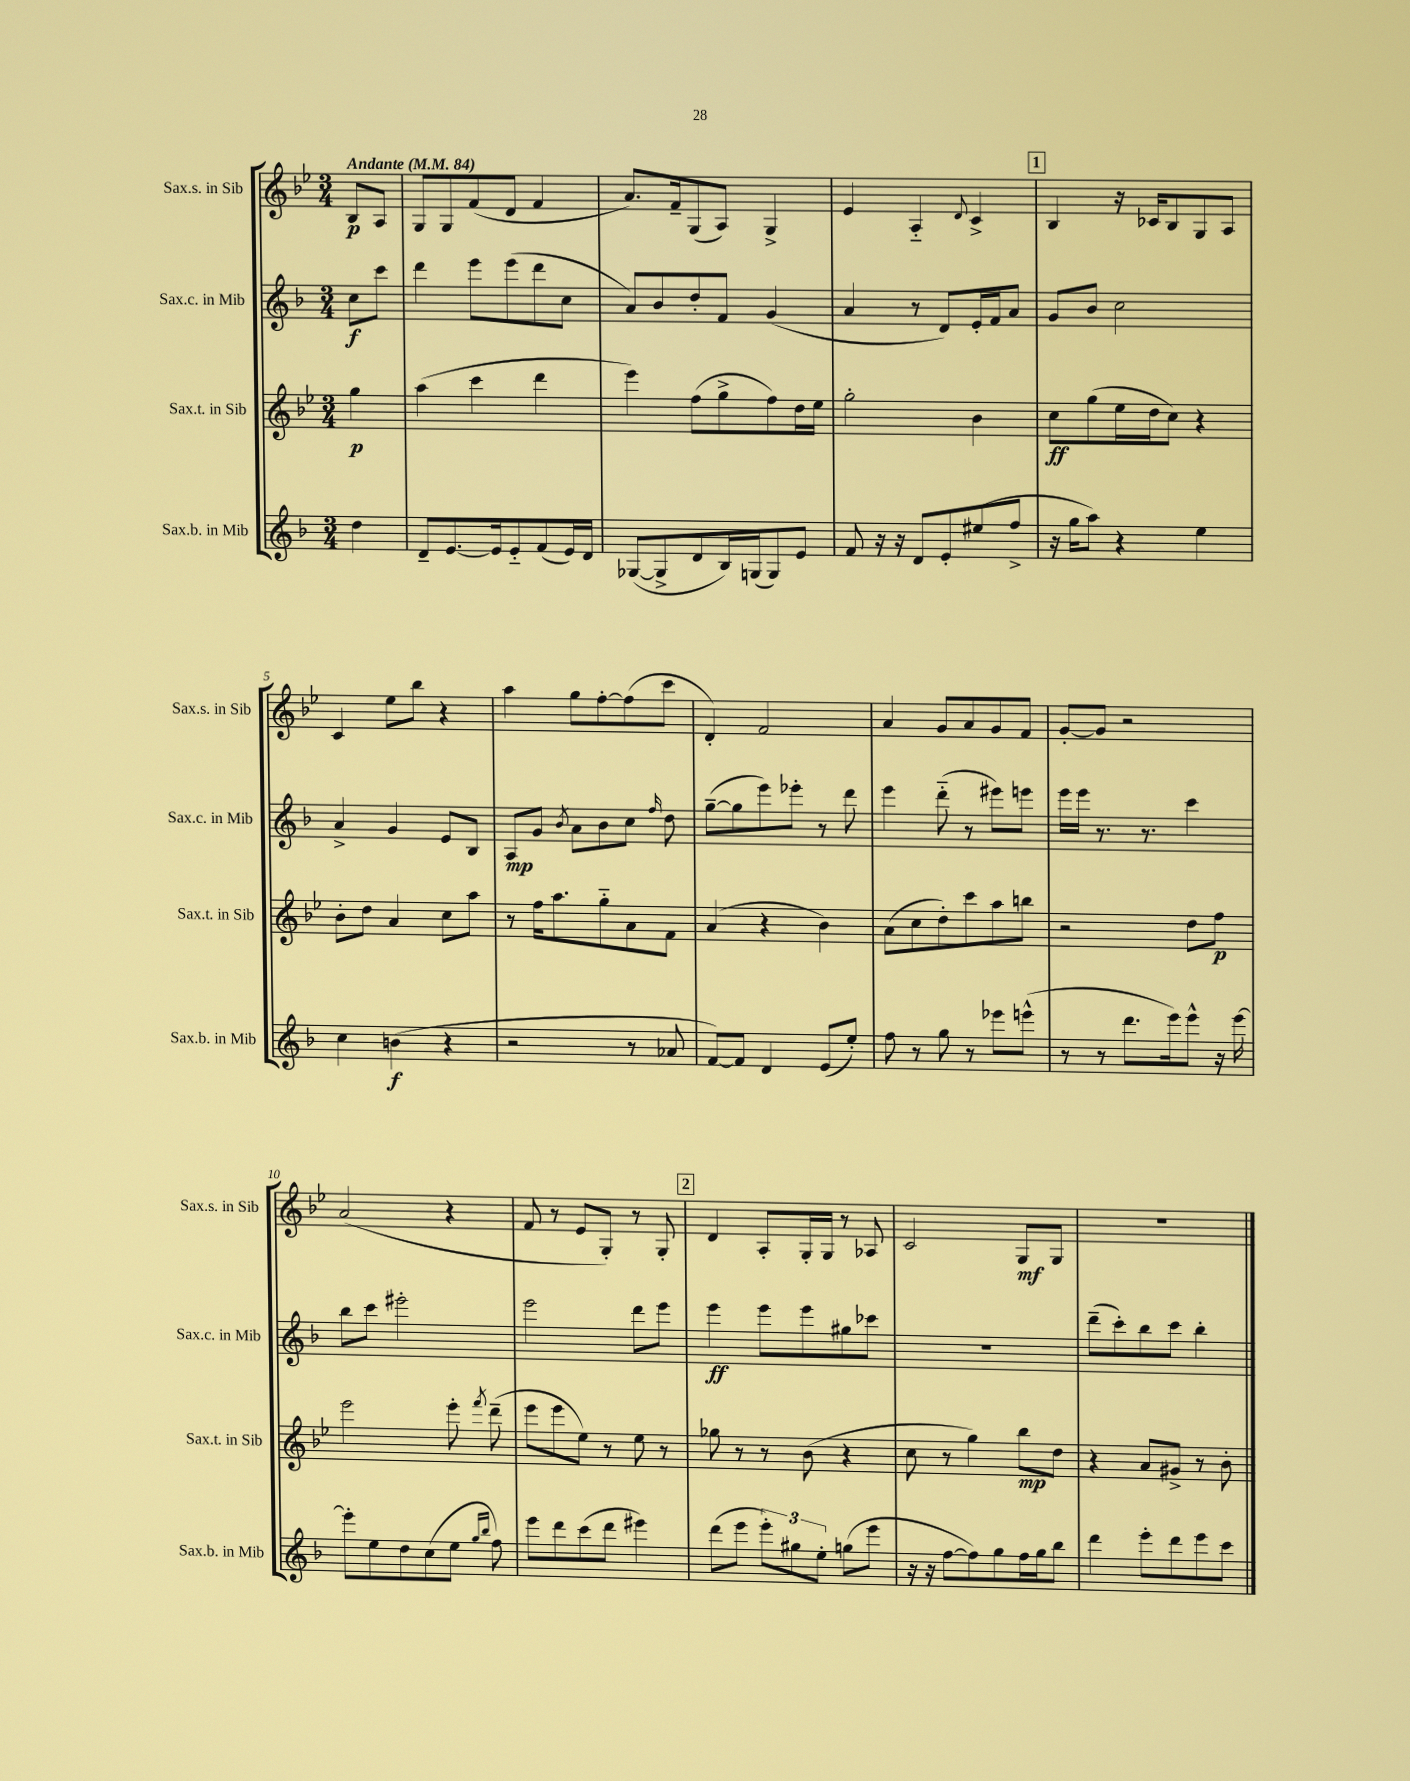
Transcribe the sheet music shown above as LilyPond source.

<<
\new StaffGroup <<
\new Staff = "s0" \with { instrumentName = "Sax.s. in Sib" shortInstrumentName = "Sax.s. in Sib" } {
    \clef treble \key bes \major \numericTimeSignature \time 3/4 \partial 4 \tempo "Andante" 4 = 84
    \autoBeamOff bes8[\p a8] |
    g8[ g8 f'8( d'8] f'4 |
    a'8.[) f'16-- g8( a8]) g4-> |
    ees'4 a4-_ \appoggiatura { d'8 } c'4-> |
    \mark \markup { \box "1" } bes4 r16 ces'16[ bes8 g8 a8] |
    c'4 ees''8[ bes''8] r4 |
    a''4 g''8[ f''8~-. f''8( c'''8] |
    d'4-.) f'2 |
    a'4 g'8[ a'8 g'8 f'8] |
    g'8[~-. g'8] r2 |
    a'2( r4 |
    f'8 r8 ees'8[ g8]-.) r8 g8-. |
    \mark \markup { \box "2" } d'4 a8[-. g16-. g16] r8 aes8 |
    c'2 g8[\mf g8] |
    R2. \bar "|." |
}
\new Staff = "s1" \with { instrumentName = "Sax.c. in Mib" shortInstrumentName = "Sax.c. in Mib" } {
    \clef treble \key f \major \numericTimeSignature \time 3/4 \partial 4
    \autoBeamOff c''8[\f c'''8] |
    d'''4 e'''8[ e'''8( d'''8 c''8] |
    a'8[) bes'8 d''8-. f'8] g'4( |
    a'4 r8 d'8[) e'16-. f'16 a'8] |
    \mark \markup { \box "1" } g'8[ bes'8] c''2 |
    a'4-> g'4 e'8[ bes8] |
    a8[\mp g'8] \acciaccatura { bes'8 } a'8[ bes'8 c''8] \grace { f''16 } d''8 |
    g''8[~--( g''8 e'''8) ees'''8]-. r8 d'''8 |
    e'''4 d'''8-_( r8 eis'''8[) e'''8] |
    e'''16[ e'''16] r8. r8. c'''4 |
    bes''8[ c'''8] eis'''2-. |
    e'''2 d'''8[ e'''8] |
    \mark \markup { \box "2" } e'''4\ff e'''8[ e'''8 gis''8 ces'''8] |
    R2. |
    d'''8[--( c'''8-.) bes''8 c'''8] bes''4-. \bar "|." |
}
\new Staff = "s2" \with { instrumentName = "Sax.t. in Sib" shortInstrumentName = "Sax.t. in Sib" } {
    \clef treble \key bes \major \numericTimeSignature \time 3/4 \partial 4
    \autoBeamOff g''4\p |
    a''4( c'''4 d'''4 |
    ees'''4) f''8[( g''8-> f''8) d''16 ees''16] |
    g''2-. bes'4 |
    \mark \markup { \box "1" } c''8[\ff g''8( ees''16 d''16 c''8]) r4 |
    bes'8[-. d''8] a'4 c''8[ a''8] |
    r8 f''16[ a''8. g''8-_ a'8 f'8] |
    a'4( r4 bes'4) |
    a'8[( c''8 d''8-.) c'''8 a''8 b''8] |
    r2 d''8[ f''8]\p |
    ees'''2 ees'''8-. \acciaccatura { f'''8 } d'''8--( |
    ees'''8[ ees'''8 ees''8]) r8 ees''8 r8 |
    \mark \markup { \box "2" } ges''8 r8 r8 bes'8( r4 |
    c''8 r8 g''4) bes''8[\mp d''8] |
    r4 a'8[ gis'8]-> r8 bes'8-. \bar "|." |
}
\new Staff = "s3" \with { instrumentName = "Sax.b. in Mib" shortInstrumentName = "Sax.b. in Mib" } {
    \clef treble \key f \major \numericTimeSignature \time 3/4 \partial 4
    \autoBeamOff d''4 |
    d'8[-- e'8.~ e'16 e'8-_ f'8( e'16) d'16] |
    ges8[~( ges8-> d'8 bes16) g16( g8) e'8] |
    f'8 r16 r16 d'8[ e'8-. eis''8( f''8]-> |
    \mark \markup { \box "1" } r16 g''16[ a''8]) r4 e''4 |
    c''4 b'4\f( r4 |
    r2 r8 aes'8 |
    f'8[~) f'8] d'4 e'8[( e''8]-.) |
    f''8 r8 g''8 r8 ees'''8[ e'''8]-^( |
    r8 r8 d'''8.[ e'''16) e'''8]-^ r16 e'''16~ |
    e'''8[-. e''8 d''8 c''8( e''8] \grace { g''16[ bes''16] } f''8) |
    e'''8[ d'''8 c'''8( d'''8] eis'''4) |
    \mark \markup { \box "2" } d'''8[( e'''8] \tuplet 3/2 { e'''8[-.) gis''8 e''8]-. } g''8[( e'''8] |
    r16 r16 f''8[~ f''8) g''8 f''16 g''16 bes''8] |
    d'''4 e'''8[-. d'''8 e'''8 c'''8] \bar "|." |
}
>>
>>
